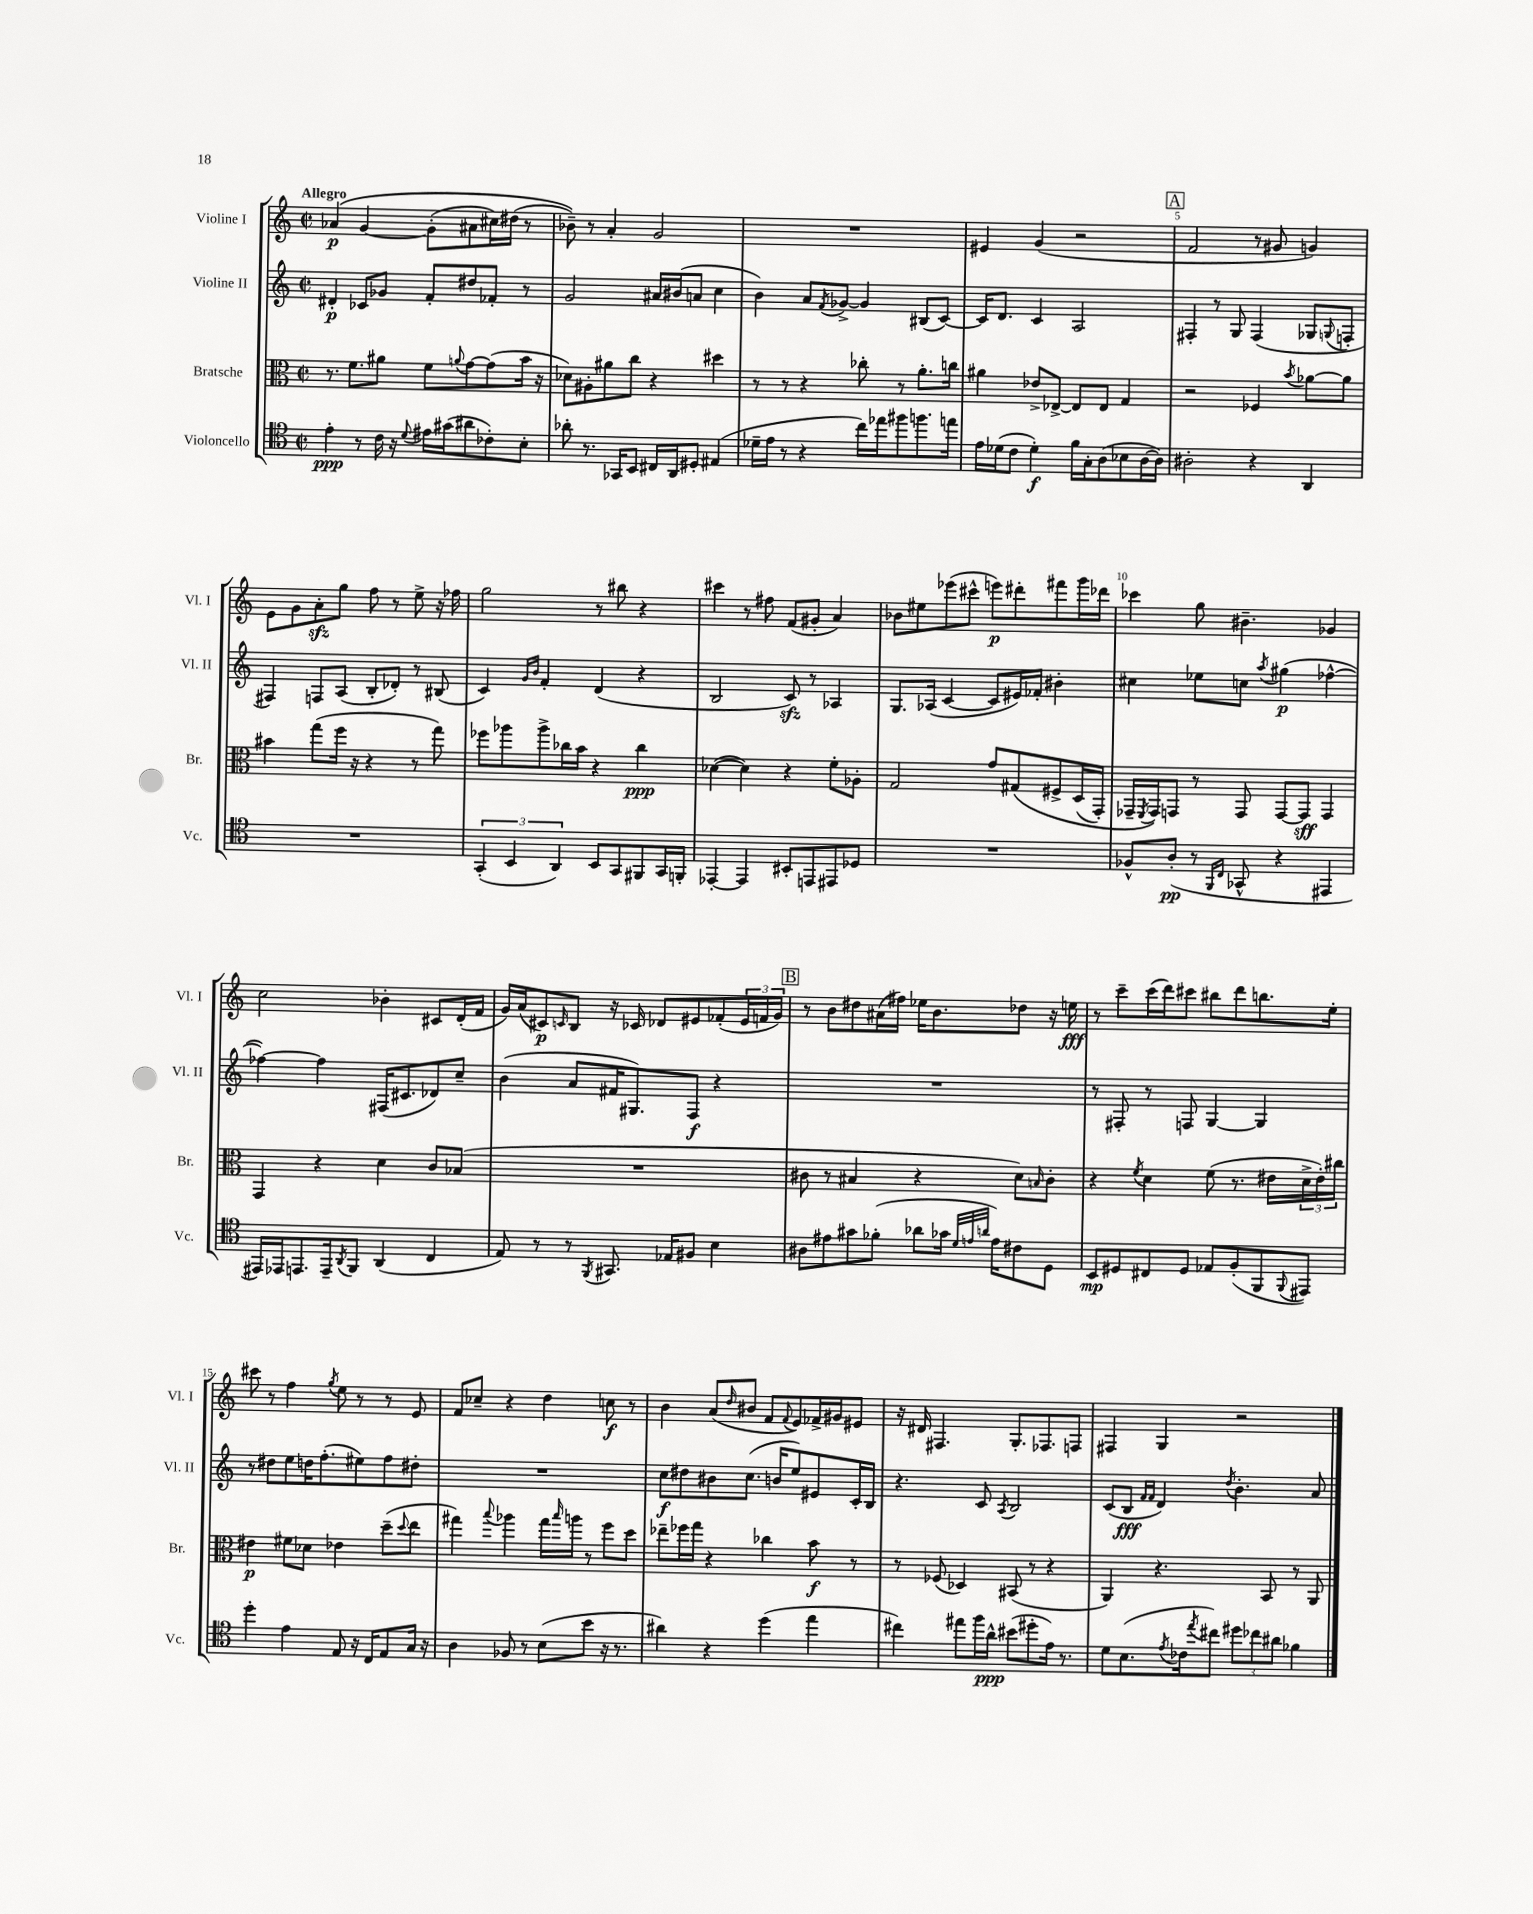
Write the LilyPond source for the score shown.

<<
\new StaffGroup <<
\new Staff = "s0" \with { instrumentName = "Violine I" shortInstrumentName = "Vl. I" } {
    \clef treble \key c \major \defaultTimeSignature \time 2/2 \tempo "Allegro"
    aes'4\p\( g'4~ g'8-.( ais'8 cis''16) dis''16( r8 |
    bes'8--)\) r8 a'4-. g'2 |
    R1 |
    eis'4 g'4( r2 |
    \mark \markup { \box "A" } f'2 r8 gis'8 g'4) |
    e'8 g'8 a'8-.\sfz g''8 f''8 r8 e''8-> r16 fes''16 |
    g''2 r8 bis''8 r4 |
    cis'''4 r8 fis''8 f'8( gis'8-. a'4) |
    bes'8 eis''8 ees'''8( cis'''8-^ e'''8\p) dis'''8-. fis'''8 g'''16 des'''16 |
    ces'''4 g''8 bis'4.-- ges'4 |
    c''2 bes'4-. cis'8 d'16-.( f'16 |
    g'16) a'16( cis'8\p) \grace { c'16 } b8 r16 ces'16 des'8 eis'8 fes'8-.( \tuplet 3/2 { eis'16 f'16 g'16) } |
    \mark \markup { \box "B" } r8 b'8 dis''8 ais'16( fis''16) ees''16 b'8. des''8 r16 e''16\fff |
    r8 c'''8-- c'''16( d'''16) cis'''8 bis''8 d'''8 b''8. e''16-. |
    cis'''8 r8 f''4 \acciaccatura { g''8 } e''8 r8 r8 e'8 |
    f'8 ces''8-- r4 d''4 c''8\f r8 |
    b'4 a'8( \grace { d''16 } bis'8 f'8 \appoggiatura { f'8 } e'8) fes'16-> gis'16 eis'8 |
    r16 dis'16 fis4. g8.-. fes8. f8 |
    fis4 g4 r2 \bar "|." |
}
\new Staff = "s1" \with { instrumentName = "Violine II" shortInstrumentName = "Vl. II" } {
    \clef treble \key c \major \defaultTimeSignature \time 2/2
    dis'4-.\p ces'8 ges'8 f'8-. dis''8 fes'8-. r8 |
    g'2 ais'16 bis'16( a'8 c''4 |
    b'4) a'8 \acciaccatura { f'8 } ges'8~-> ges'4 bis8( c'8~) |
    c'16 d'8. c'4 a2 |
    \mark \markup { \box "A" } fis4-. r8 g8 fis4( ges8 \appoggiatura { g8 } f8-. |
    fis4) f8 a8( b8-. des'8-.) r8 bis8( |
    c'4) \grace { g'16 b'16 } f'4-. d'4( r4 |
    b2 c'8\sfz) r8 aes4 |
    g8. aes16( c'4~ c'8 eis'16) fes'16-. bis'4-. |
    cis''4 ees''8 c''8 \acciaccatura { a''8 } gis''4\p( fes''4~-^ |
    fes''4~) fes''4 fis16( cis'8. des'8) c''8-- |
    b'4( a'8 fis'16 gis8.) f8\f r4 |
    \mark \markup { \box "B" } R1 |
    r8 fis8-. r8 f8 g4~ g4 |
    r8 dis''8 e''8 d''16 f''8.-.( eis''8) f''8 dis''8-. |
    R1 |
    c''8\f dis''8 bis'8 c''8.( b'16 e''8) eis'8 c'16-. b16 |
    r4. c'8 \acciaccatura { a8 } b2 |
    c'8( b8\fff \grace { f'16 f'16 } d'4) \acciaccatura { d''8 } b'4.-. a'8 \bar "|." |
}
\new Staff = "s2" \with { instrumentName = "Bratsche" shortInstrumentName = "Br." } {
    \clef alto \key c \major \defaultTimeSignature \time 2/2
    r8. f'8. ais'8 f'8 \appoggiatura { a'8 } g'8~ g'8( b'16 r16 |
    des'8) ais8-. ais'8 c''8 r4 dis''4 |
    r8 r8 r4 ces''8-. r8 a'8.-. c''16 |
    ais'4 ees'8-> ees8~-> ees8 ees8 g4 |
    \mark \markup { \box "A" } r2 fes4 \acciaccatura { b'8 } aes'8~ aes'8 |
    bis'4 g''8( f''16 r16 r4 r8 g''8) |
    fes''8 aes''8 aes''8-> ces''16 b'16 r4 ces''4\ppp |
    des'4~( des'4) r4 f'8-. aes8-. |
    g2 g'8 gis8\( fis8-> d16( g,16-.) |
    ges,16-- \acciaccatura { f,8 } ges,16\) g,8 r8 g,8 g,8~ g,8\sff g,4 |
    g,4 r4 d'4 c'8 bes8( |
    R1 |
    \mark \markup { \box "B" } cis'8 r8 bis4 r4 d'8) \grace { b16 } cis'8-. |
    r4 \acciaccatura { f'8 } d'4 f'8( r8. eis'16 \tuplet 3/2 { d'16-> eis'16-.) cis''16 } |
    eis'4\p fis'8 des'8 ees'4 d''8--( \appoggiatura { d''8 } e''8 |
    gis''4) \appoggiatura { b''8 } aes''4 gis''16 \grace { b''16 } a''16 r8 f''8 d''8 |
    ees''8-- fes''16 g''16 r4 ces''4 b'8\f r8 |
    r8 fes8( des4) bis,8( r8 r4 |
    a,4) r4. b,8 r8 a,8 \bar "|." |
}
\new Staff = "s3" \with { instrumentName = "Violoncello" shortInstrumentName = "Vc." } {
    \clef tenor \key c \major \defaultTimeSignature \time 2/2
    e'4-.\ppp r8 c'16 r16 \appoggiatura { d'8 } eis'16 gis'16( ais'8 ces'8-.) b8-. |
    aes'8-. r8. ges,16 b,8 cis16 a,16 dis8-. eis4( |
    des'16-- e'16 r8 r4 c''16) ees''16 fis''8 f''8. e''16 |
    e'16 des'16( c'8 des'4-.\f) f'16 g16-. a8( bes8 a16~ a16) |
    \mark \markup { \box "A" } ais2-. r4 a,4 |
    R1 |
    \tuplet 3/2 { g,4-.( b,4 a,4) } b,8 g,8 fis,8 g,16 f,16-. |
    ees,4~-. ees,4 bis,8-. e,8 eis,8 des8 |
    R1 |
    fes8-^ a8-.\pp( r8 \grace { f,16 c16 } ges,8-^ r4 eis,4 |
    eis,16) ees,16 e,8. e,16-- \acciaccatura { a,8 } f,8 a,4( c4 |
    e8) r8 r8 \acciaccatura { f,8 } gis,8. ees16 fis8 b4 |
    \mark \markup { \box "B" } ais8 eis'8 gis'8 fes'8-.( aes'8 ges'16 \grace { d'32 e'32 a'32 } e'16) cis'8 d8 |
    b,8\mp dis8 cis8 dis8 ees8 f8-.( f,8 \appoggiatura { f,8 } eis,8) |
    d''4-. e'4 e8 r16 c16 e8 g16 r16 |
    a4 fes8 r8 b8( b'8 r16 r8. |
    ais'4) r4 d''4( e''4 |
    cis''4) eis''8 f''16 a'16-^\ppp bis'8( dis''8-. e'16) r8. |
    d'8 b8.( \acciaccatura { e'8 } ces'16 \acciaccatura { e''8 } cis''8) \tuplet 3/2 { dis''8 ces''8 ais'8 } fes'4 \bar "|." |
}
>>
>>
\layout { \context { \Score \override BarNumber.break-visibility = ##(#f #t #t) barNumberVisibility = #(every-nth-bar-number-visible 5) } }
